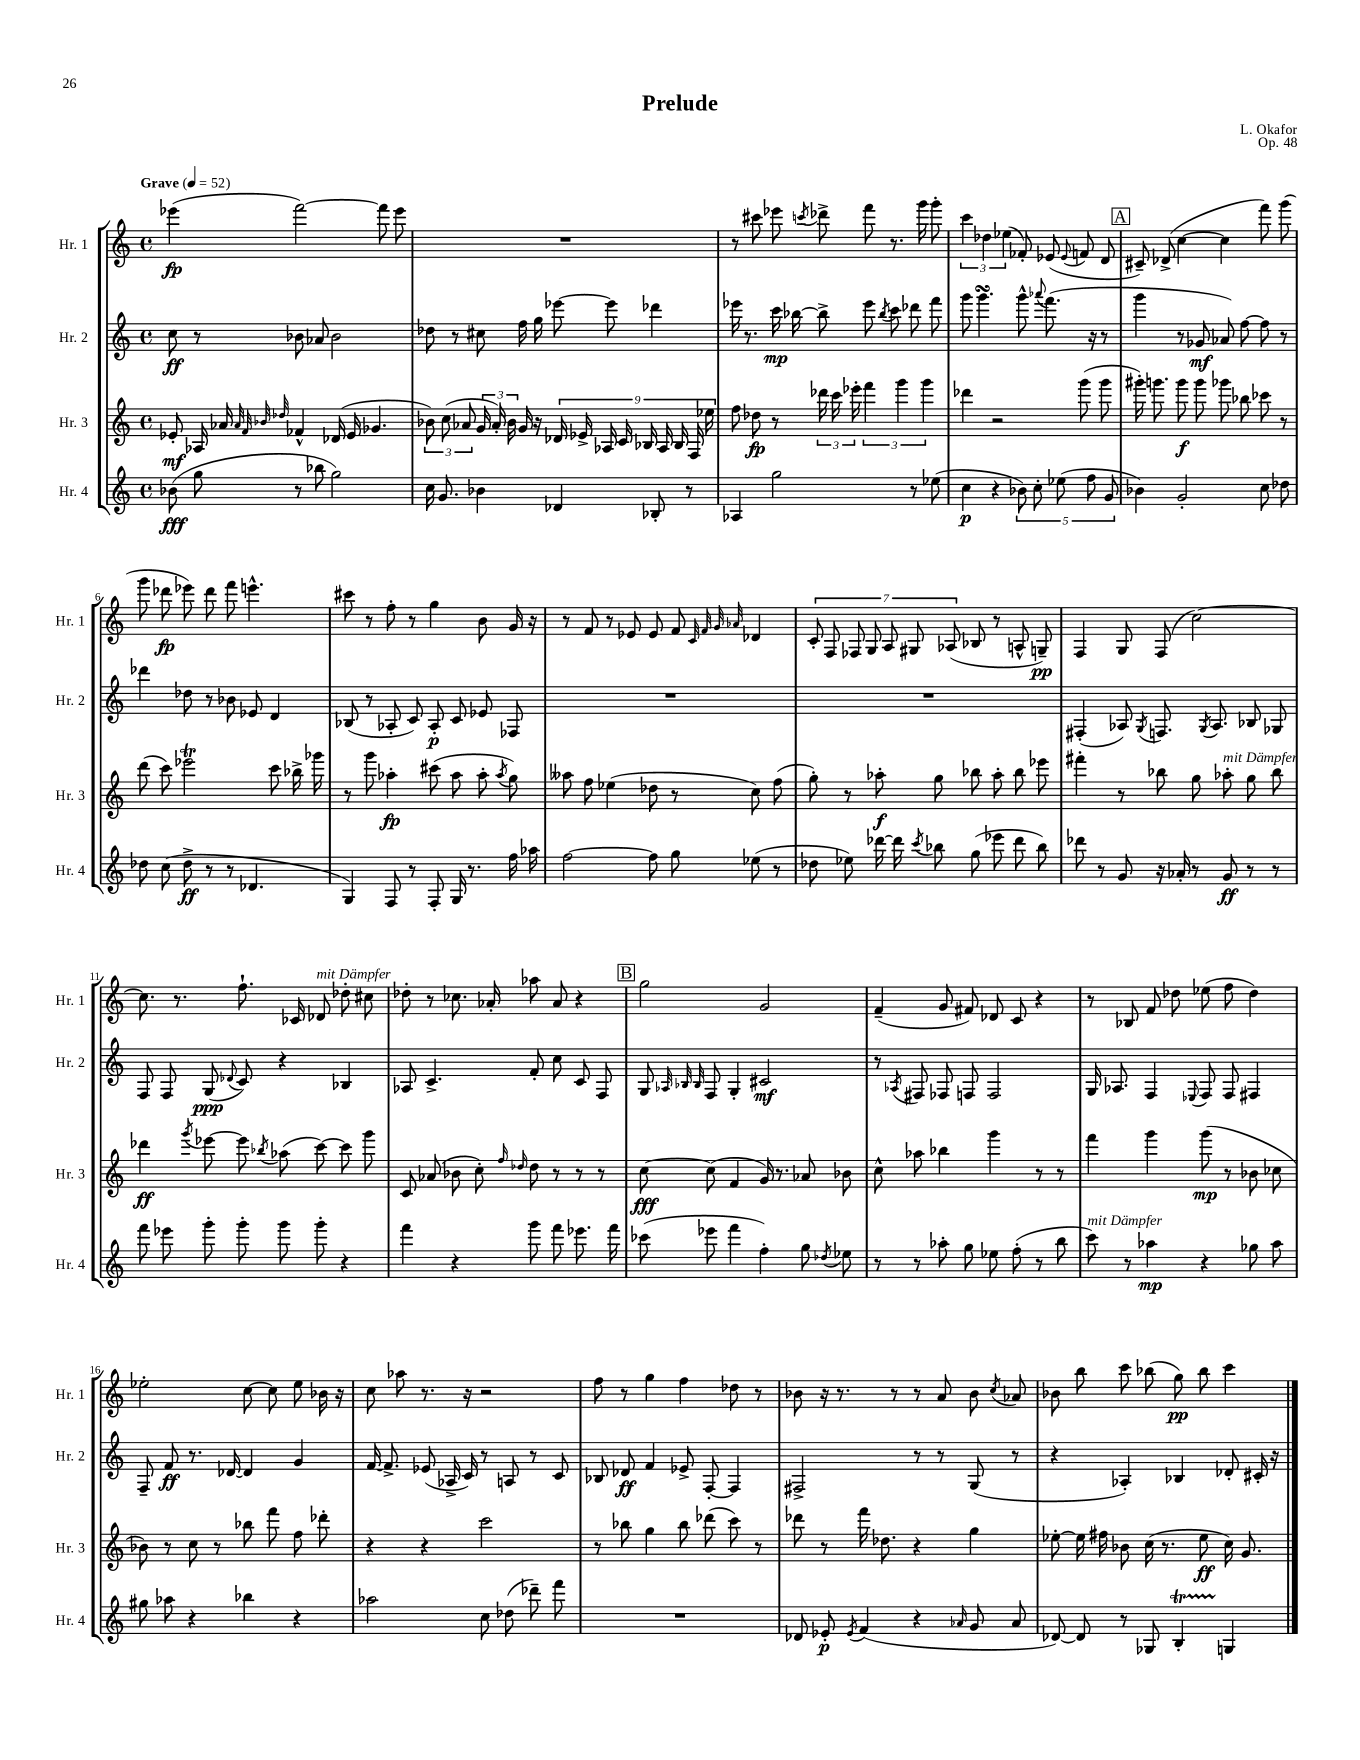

**kern	**dynam	**kern	**dynam	**kern	**dynam	**kern	**dynam
*part4	*part4	*part3	*part3	*part2	*part2	*part1	*part1
*staff4	*staff4	*staff3	*staff3	*staff2	*staff2	*staff1	*staff1
*I"Hr. 4	*	*I"Hr. 3	*	*I"Hr. 2	*	*I"Hr. 1	*
*I'Hr. 4	*	*I'Hr. 3	*	*I'Hr. 2	*	*I'Hr. 1	*
*clefG2	*	*clefG2	*	*clefG2	*	*clefG2	*
*k[]	*	*k[]	*	*k[]	*	*k[]	*
*M4/4	*	*M4/4	*	*M4/4	*	*M4/4	*
*met(c)	*	*met(c)	*	*met(c)	*	*met(c)	*
*MM52	*	*MM52	*	*MM52	*	*MM52	*
=1	=1	=1	=1	=1	=1	=1	=1
!	!	!	!	!	!	!LO:TX:a:B:t=Grave	!
(8b-X\	fff	8e-X'/	mf	8cc\	ff	(4eee-X\	fp
8gg\	.	16A-X/	.	8r	.	.	.
.	.	16a-X/	.	.	.	.	.
.	.	32qqa-/	.	.	.	.	.
.	.	32qqf/	.	.	.	.	.
.	.	32qqb-X/	.	.	.	.	.
.	.	32qqdd-X/	.	.	.	.	.
8r	.	4f-X^^/	.	8b-X\	.	[2fff\)	.
8bb-X\	.	.	.	8a-X/	.	.	.
2gg\)	.	(16d-X/	.	2b-\	.	.	.
.	.	16e-/	.	.	.	.	.
.	.	4.g-X/	.	.	.	.	.
.	.	.	.	.	.	8fff\]	.
.	.	.	.	.	.	8eee-\	.
=2	=2	=2	=2	=2	=2	=2	=2
16cc\	.	12b-X\)	.	8dd-X\	.	1r	.
8.g/	.	.	.	.	.	.	.
.	.	(12cc\	.	.	.	.	.
.	.	.	.	8r	.	.	.
.	.	12a-X/	.	.	.	.	.
4b-X\	.	24g/	.	8cc#X\	.	.	.
.	.	24a-'/)	.	.	.	.	.
.	.	24b-\	.	.	.	.	.
.	.	16g/	.	16ff\	.	.	.
.	.	16r	.	16gg\	.	.	.
4d-X/	.	18d-X/	.	[8eee-X\	.	.	.
.	.	18e-X^/	.	.	.	.	.
.	.	18A-X/	.	.	.	.	.
.	.	.	.	8eee-\]	.	.	.
.	.	18c/	.	.	.	.	.
.	.	18B-X/	.	.	.	.	.
8B-X'/	.	.	.	4ddd-X\	.	.	.
.	.	18A-/	.	.	.	.	.
.	.	18B-/	.	.	.	.	.
8r	.	.	.	.	.	.	.
.	.	18F/	.	.	.	.	.
.	.	18ee-X\	.	.	.	.	.
=3	=3	=3	=3	=3	=3	=3	=3
4A-X/	.	8ff\	.	16eee-X\	.	8r	.
.	.	.	.	8.r	.	.	.
.	.	8dd-X\	fp	.	.	8ccc#X\	.
2gg\	.	8r	.	16ccc\	mp	8eee-X\	.
.	.	.	.	[16bb-X\	.	.	.
.	.	.	.	.	.	8qcccn/	.
.	.	24ddd-X\	.	8bb-^\]	.	8ddd-X^\	.
.	.	24ccc\	.	.	.	.	.
.	.	24eee-X'\	.	.	.	.	.
.	.	6fff\	.	8eee-\	.	8fff\	.
.	.	.	.	8qbb-/	.	.	.
.	.	.	.	8ccc\	.	8.r	.
.	.	6ggg\	.	.	.	.	.
8r	.	.	.	8ddd-X\	.	.	.
.	.	.	.	.	.	16ggg\	.
.	.	6ggg\	.	.	.	.	.
(8ee-X\	.	.	.	8fff\	.	8ggg'\	.
=4	=4	=4	=4	=4	=4	=4	=4
4cc\	p	4ddd-X\	.	8ggg\	.	6ccc\	.
.	.	.	.	4.gggsSSS\	.	.	.
.	.	.	.	.	.	6dd-X\	.
4r	.	2r	.	.	.	.	.
.	.	.	.	.	.	(6ee-X\	.
10b-X\)	.	.	.	8ggg^^\	.	8f-X'/)	.
10cc'\	.	.	.	.	.	.	.
.	.	.	.	8qqaaa-X/	.	.	.
.	.	.	.	(8.fff\	.	(8e-X/	.
(10ee-X\	.	.	.	.	.	.	.
.	.	.	.	.	.	8qqe-/	.
.	.	(8ggg\	.	.	.	8fn/	.
10ff\	.	.	.	.	.	.	.
.	.	.	.	16r	.	.	.
.	.	8ggg\	.	8r	.	8d/	.
10g/	.	.	.	.	.	.	.
!!LO:REH:place=s1:t=A
=5	=5	=5	=5	=5	=5	=5	=5
4b-X\)	.	16ggg#X'\)	.	4ggg\	.	8c#X~/)	.
.	.	8.gggn\	.	.	.	.	.
.	.	.	.	.	.	(8d-X^/	.
2g'/	.	8ggg\	f	8r	.	[4cc\	.
.	.	8ggg\	.	8g-X/	mf	.	.
.	.	8ggg-X\	.	8a-X/)	.	4cc\]	.
.	.	8bb-X\	.	[8ff\	.	.	.
8cc\	.	8ccc-X\	.	8ff\]	.	8fff\)	.
8dd-X\	.	8r	.	8r	.	(8ggg\	.
!!LO:LB:g=z
=6	=6	=6	=6	=6	=6	=6	=6
8dd-X\	.	(8ddd\	.	4ddd-X\	.	8ggg\	.
(8cc\	.	8ccc\)	.	.	.	8ddd-X\	fp
8dd-^\	ff	2eee-XT\	.	8dd-X\	.	8eee-X\)	.
8r	.	.	.	8r	.	8ddd-\	.
8r	.	.	.	8b-X\	.	8fff\	.
4.d-X/	.	.	.	8e-X/	.	4.eeen^^\	.
.	.	8ccc\	.	4d/	.	.	.
.	.	16bb-X^\	.	.	.	.	.
.	.	16ggg-X\	.	.	.	.	.
=7	=7	=7	=7	=7	=7	=7	=7
4G/)	.	8r	.	(8B-X/	.	8ccc#X\	.
.	.	8ggg\	.	8r	.	8r	.
8F/	.	4aa-X'\	fp	8A-X'/	.	8ff'\	.
8r	.	.	.	8c/)	.	8r	.
8F'/	.	(8ccc#X\	.	8A-'/	p	4gg\	.
16G/	.	8aa-\	.	8c/	.	.	.
8.r	.	.	.	.	.	.	.
.	.	8aa-'\	.	8e-X/	.	8b\	.
.	.	8qaa-/	.	.	.	.	.
16ff\	.	8gg\)	.	8F-X/	.	16g/	.
16aa-X\	.	.	.	.	.	16r	.
=8	=8	=8	=8	=8	=8	=8	=8
[2ff\	.	8aa--X\	.	1r	.	8r	.
.	.	8ff\	.	.	.	8f/	.
.	.	(4ee-X\	.	.	.	8r	.
.	.	.	.	.	.	8e-X/	.
8ff\]	.	8dd-X\	.	.	.	8e-/	.
8gg\	.	8r	.	.	.	8f/	.
.	.	.	.	.	.	32qqc/	.
.	.	.	.	.	.	32qqf/	.
.	.	.	.	.	.	32qqg/	.
.	.	.	.	.	.	32qqa-X/	.
(8ee-X\	.	8cc\)	.	.	.	4d-X/	.
8r	.	(8ff\	.	.	.	.	.
=9	=9	=9	=9	=9	=9	=9	=9
8dd-X\	.	8gg'\)	.	1r	.	14c'/	.
.	.	.	.	.	.	14F/	.
8ee-X\)	.	8r	.	.	.	.	.
.	.	.	.	.	.	14F-X/	.
.	.	.	.	.	.	14G/	.
[16ddd-X\	.	8aa-X'\	f	.	.	.	.
.	.	.	.	.	.	14A/	.
16ddd-\]	.	.	.	.	.	.	.
.	.	.	.	.	.	14G#X/	.
8qccc/	.	.	.	.	.	.	.
8bb-X\	.	8gg\	.	.	.	.	.
.	.	.	.	.	.	(14A-X/	.
(8gg\	.	8bb-X\	.	.	.	8B-X/	.
8eee-X\	.	8aa-'\	.	.	.	8r	.
8ddd-\	.	8bb-\	.	.	.	8An^^/	.
8bb-\)	.	8eee-X\	.	.	.	8Gn~/)	pp
=10	=10	=10	=10	=10	=10	=10	=10
8ddd-X\	.	4fff#X'\	.	(4F#X'/	.	4F/	.
8r	.	.	.	.	.	.	.
8g/	.	8r	.	8A-X/)	.	8G/	.
.	.	.	.	8qG/	.	.	.
16r	.	8bb-X\	.	8.Fn/	.	(8F/	.
16a-X'/	.	.	.	.	.	.	.
8r	.	8gg\	.	.	.	[2cc\)	.
.	.	.	.	8qG/	.	.	.
.	.	.	.	8.A-/	.	.	.
!	!	!LO:TX:a:i:t=mit Dämpfer	!	!	!	!	!
8g/	ff	8aa-X'\	.	.	.	.	.
8r	.	8gg\	.	8B-X/	.	.	.
8r	.	8bb-\	.	8G-X/	.	.	.
!!LO:LB:g=z
=11	=11	=11	=11	=11	=11	=11	=11
8fff\	.	4ddd-X\	ff	8F/	.	8.cc\]	.
8eee-X\	.	.	.	8F/	.	.	.
.	.	.	.	.	.	8.r	.
.	.	8qggg/	.	.	.	.	.
8ggg'\	.	[8eee-X\	.	(8G/	ppp	.	.
.	.	.	.	8qqd-X/	.	.	.
8ggg'\	.	8eee-\]	.	8c/)	.	8.ff`\	.
.	.	8qbb-X/	.	.	.	.	.
8ggg\	.	(8aa-X\	.	4r	.	.	.
.	.	.	.	.	.	16c-X/	.
!	!	!	!	!	!	!LO:TX:a:i:t=mit Dämpfer	!
8ggg'\	.	[8ccc\)	.	.	.	8d-X/	.
4r	.	8ccc\]	.	4B-X/	.	8dd-X'\	.
.	.	8ggg\	.	.	.	8cc#X\	.
=12	=12	=12	=12	=12	=12	=12	=12
4fff\	.	8c/	.	8A-X/	.	8dd-X'\	.
.	.	(8a-X/	.	4.c^/	.	8r	.
4r	.	8b-X\	.	.	.	8.cc-X\	.
.	.	8cc'\)	.	.	.	.	.
.	.	.	.	.	.	16a-X'/	.
.	.	16qqff/	.	.	.	.	.
.	.	16qqdd-X/	.	.	.	.	.
8ggg\	.	8dd-\	.	8f'/	.	8aa-X\	.
8fff\	.	8r	.	8cc\	.	8a-/	.
8.eee-X\	.	8r	.	8c/	.	4r	.
.	.	8r	.	8F/	.	.	.
16fff\	.	.	.	.	.	.	.
!!LO:REH:place=s1:t=B
=13	=13	=13	=13	=13	=13	=13	=13
(8ccc-X\	.	[8cc\	fff	8G/	.	2gg\	.
.	.	.	.	32qqA-X/	.	.	.
.	.	.	.	32qqB-X/	.	.	.
.	.	.	.	32qqB-/	.	.	.
8eee-X\	.	(8cc\]	.	8F/	.	.	.
4fff\	.	4f/	.	4G'/	.	.	.
4ff'\)	.	16g/)	.	2c#X/	mf	2g/	.
.	.	8.r	.	.	.	.	.
8gg\	.	8a-X/	.	.	.	.	.
8qdd-X/	.	.	.	.	.	.	.
8ee-X\	.	8b-X\	.	.	.	.	.
=14	=14	=14	=14	=14	=14	=14	=14
8r	.	8cc^^\	.	8r	.	(4f~/	.
.	.	.	.	8qA-X/	.	.	.
8r	.	8aa-X\	.	8F#X/	.	.	.
8aa-X'\	.	4bb-X\	.	8F-X/	.	8g/	.
8gg\	.	.	.	8Fn/	.	8f#X/)	.
8ee-X\	.	4ggg\	.	2F/	.	8d-X/	.
(8ff'\	.	.	.	.	.	8c/	.
8r	.	8r	.	.	.	4r	.
8bb\	.	8r	.	.	.	.	.
=15	=15	=15	=15	=15	=15	=15	=15
!LO:TX:a:i:t=mit Dämpfer	!	!	!	!	!	!	!
8ccc\)	.	4fff\	.	16G/	.	8r	.
.	.	.	.	8.A-X/	.	.	.
8r	.	.	.	.	.	8B-X/	.
4aa-X\	mp	4ggg\	.	4F/	.	8f/	.
.	.	.	.	.	.	8dd-X\	.
.	.	.	.	8qqE-X/	.	.	.
4r	.	(8ggg\	mp	8F/	.	(8ee-X\	.
.	.	8r	.	8F/	.	8ff\	.
8gg-X\	.	8b-X\	.	4F#X/	.	4dd-\)	.
8aa-\	.	8cc-X\	.	.	.	.	.
!!LO:LB:g=z
=16	=16	=16	=16	=16	=16	=16	=16
8gg#X\	.	8b-X\)	.	8F~/	.	2ee-X'\	.
8aa-X\	.	8r	.	8f/	ff	.	.
4r	.	8cc\	.	8.r	.	.	.
.	.	8r	.	.	.	.	.
.	.	.	.	[16d-X/	.	.	.
4bb-X\	.	8bb-X\	.	4d-/]	.	[8cc\	.
.	.	8fff\	.	.	.	8cc\]	.
4r	.	8ff\	.	4g/	.	8ee-\	.
.	.	8ddd-X'\	.	.	.	16b-X\	.
.	.	.	.	.	.	16r	.
=17	=17	=17	=17	=17	=17	=17	=17
2aa-X\	.	4r	.	[16f/	.	8cc\	.
.	.	.	.	8.f^/]	.	.	.
.	.	.	.	.	.	8aa-X\	.
.	.	4r	.	(8e-X/	.	8.r	.
.	.	.	.	16A-X^/	.	.	.
.	.	.	.	16c/)	.	16r	.
8cc\	.	2ccc\	.	8r	.	2r	.
(8dd-X\	.	.	.	8An/	.	.	.
8ddd-X~\)	.	.	.	8r	.	.	.
8fff\	.	.	.	8c/	.	.	.
=18	=18	=18	=18	=18	=18	=18	=18
1r	.	8r	.	8B-X/	.	8ff\	.
.	.	8bb-X\	.	8d-X/	ff	8r	.
.	.	4gg\	.	4f/	.	4gg\	.
.	.	8bb-\	.	8e-X^/	.	4ff\	.
.	.	(8ddd-X\	.	[8F'/	.	.	.
.	.	8ccc\)	.	4F/]	.	8dd-X\	.
.	.	8r	.	.	.	8r	.
=19	=19	=19	=19	=19	=19	=19	=19
8d-X/	.	8ddd-X\	.	2F#X^/	.	8b-X\	.
8e-X'/	p	8r	.	.	.	16r	.
.	.	.	.	.	.	8.r	.
8qe-/	.	.	.	.	.	.	.
(4f/	.	16fff\	.	.	.	.	.
.	.	8.dd-X\	.	.	.	.	.
.	.	.	.	.	.	8r	.
4r	.	4r	.	8r	.	8r	.
.	.	.	.	8r	.	8a/	.
16qqa-X/	.	.	.	.	.	.	.
8g/	.	4gg\	.	(8G/	.	8b-\	.
.	.	.	.	.	.	8qcc/	.
8a-/	.	.	.	8r	.	8a-X/	.
=20	=20	=20	=20	=20	=20	=20	=20
[8d-X/)	.	[8ee-X'\	.	4r	.	8b-X\	.
8d-/]	.	16ee-\]	.	.	.	8bb\	.
.	.	16ff#X\	.	.	.	.	.
8r	.	8b-X\	.	4A-X'/)	.	8ccc\	.
8G-X/	.	(16cc\	.	.	.	(8bb-X\	.
.	.	8.r	.	.	.	.	.
4Bt'/	.	.	.	4B-X/	.	8gg\)	pp
.	.	8ee-\	ff	.	.	8bb-\	.
4Gn/	.	16cc\)	.	8d-X'/	.	4ccc\	.
.	.	8.g/	.	.	.	.	.
.	.	.	.	16c#X'/	.	.	.
.	.	.	.	16r	.	.	.
==	==	==	==	==	==	==	==
*-	*-	*-	*-	*-	*-	*-	*-
